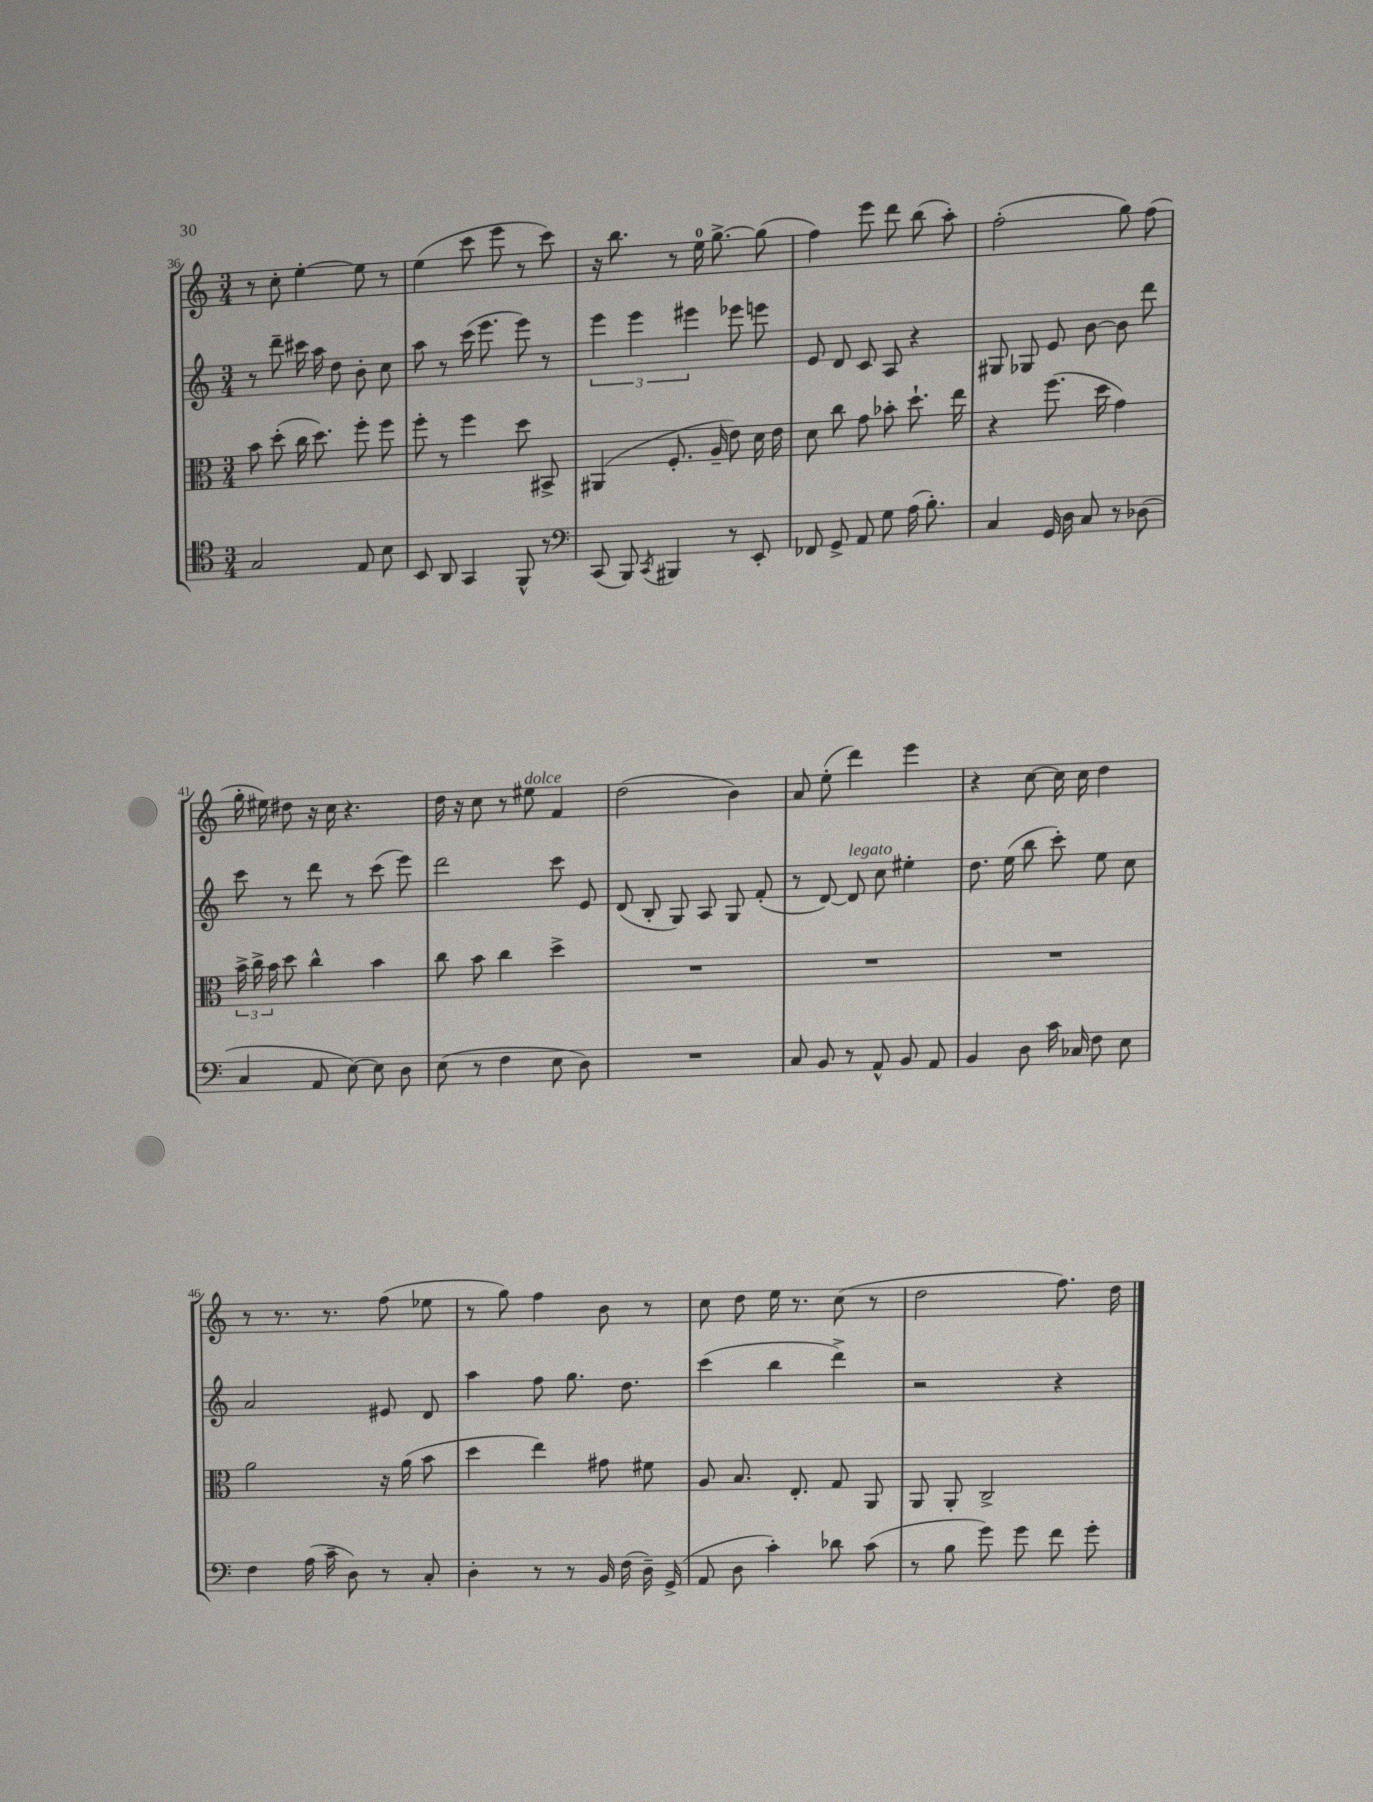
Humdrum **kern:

**kern	**kern	**kern	**kern
*part4	*part3	*part2	*part1
*staff4	*staff3	*staff2	*staff1
*clefC4	*clefC3	*clefG2	*clefG2
*k[]	*k[]	*k[]	*k[]
*M3/4	*M3/4	*M3/4	*M3/4
=36	=36	=36	=36
2G/	8b\	8r	8r
.	(8dd'\	8ddd~\	8cc'\
.	16cc\	16ccc#X\	[4ee'\
.	8.dd\)	16aa\	.
.	.	8dd\	.
8E/	8ff'\	8b'\	8ee\]
8B\	8ff\	8cc\	8r
=37	=37	=37	=37
8BB/	8ff'\	8aa\	(4ee\
8AA/	8r	8r	.
4GG/	4ff\	(16ccc\	8ccc\
.	.	8.eee\	.
.	.	.	8eee\
8FF^^/	8dd\	8eee\)	8r
8r	8BB#X^/	8r	8ccc\)
=38	=38	=38	=38
*clefF4	*	*	*
(8CC/	(4AA#X/	6eee\	16r
.	.	.	8.bb\
8BBB/)	.	.	.
.	.	6eee\	.
8qCC/	.	.	.
4BBB#X/	8.F'/	.	8r
.	.	6eee#X\	.
.	.	.	16ee\
.	16A~/	.	[8.gg^\
8r	8e\)	8eee-X\	.
8EE'/	16d\	8eeen\	(8gg\]
.	16e\	.	.
=39	=39	=39	=39
8FF-X/	8d\	8e/	4ff\)
8GG^/	8cc\	8d/	.
8AA/	8g\	8c/	8eee\
8G\	8b-X'\	8A/	8ddd\
(16A\	8.dd`\	4r	(8bb\
8.B'\)	.	.	.
.	.	.	8aa'\)
.	16ee\	.	.
=40	=40	=40	=40
4C/	4r	8G#X/	(2ff'\
.	.	8G-X/	.
16GG/	(8.ff\	8e/	.
16D\	.	.	.
8C/	.	[8b\	.
.	16dd\	.	.
8r	4g\)	8b\]	8gg\)
(8D-X\	.	8ddd\	(8ff\
!!LO:LB:g=z
=41	=41	=41	=41
4C/	24b^\	8ccc\	16gg'\
.	24cc^\	.	.
.	.	.	16ee#X\)
.	24b\	.	.
.	8dd\	8r	8dd#X\
8AA/	4cc^^\	8ddd\	16r
.	.	.	16cc\
[8E\)	.	8r	4.r
8E\]	4b\	(8ccc\	.
8D\	.	8eee\)	.
=42	=42	=42	=42
(8E\	8cc\	2ddd\	16dd\
.	.	.	16r
8r	8b\	.	8cc\
4F\	4cc\	.	8r
!	!	!	!LO:TX:a:i:t=dolce
.	.	.	8ee#X\
8E\	4dd^\	8ccc\	4f/
8D\)	.	8e/	.
=43	=43	=43	=43
2.r	2.r	(8d/	(2dd\
.	.	8B'/	.
.	.	8G/)	.
.	.	8A/	.
.	.	8G/	4b\)
.	.	(8f'/	.
=44	=44	=44	=44
8C/	2.r	8r	8a/
8BB/	.	[8d/)	(8ee'\
!	!	!LO:TX:a:i:t=legato	!
8r	.	8d/]	4ddd\)
8AA^^/	.	8cc\	.
8BB/	.	4ee#X'\	4eee\
8AA/	.	.	.
=45	=45	=45	=45
4BB/	2.r	8.dd\	4r
.	.	(16ee\	.
8D\	.	8bb\	[8cc\
16c\	.	8ccc'\)	16cc\]
16C-X/	.	.	16cc\
8F\	.	8ee\	4dd\
8E\	.	8cc\	.
!!LO:LB:g=z
=46	=46	=46	=46
4F\	2a\	2a/	8r
.	.	.	8.r
(16A\	.	.	.
16c~\	.	.	8.r
8D\)	.	.	.
8r	16r	8e#X/	(8ff\
.	(16a\	.	.
8C'/	8b\	8d/	8ee-X\
=47	=47	=47	=47
4D'\	4dd\	4aa\	8r
.	.	.	8gg\)
8r	4ee\)	8ff\	4ff\
8r	.	8.gg\	.
16BB/	8g#X\	.	8b\
(16F\	.	8.dd\	.
16D~\)	8f#X\	.	8r
(16GG^/	.	.	.
=48	=48	=48	=48
8AA/	8A/	(4ccc\	8cc\
8D\	8.B/	.	8dd\
4c'\)	.	4bb\	16ee\
.	8.E'/	.	8.r
8d-X\	8G/	4ddd^\)	(8cc\
(8c\	8AA/	.	8r
=49	=49	=49	=49
8r	8AA/	2r	2dd\
8B\	8AA'/	.	.
8g\)	2C^/	.	.
8g\	.	.	.
8f\	.	4r	8.ff\)
8g'\	.	.	.
.	.	.	16dd\
==	==	==	==
*-	*-	*-	*-
